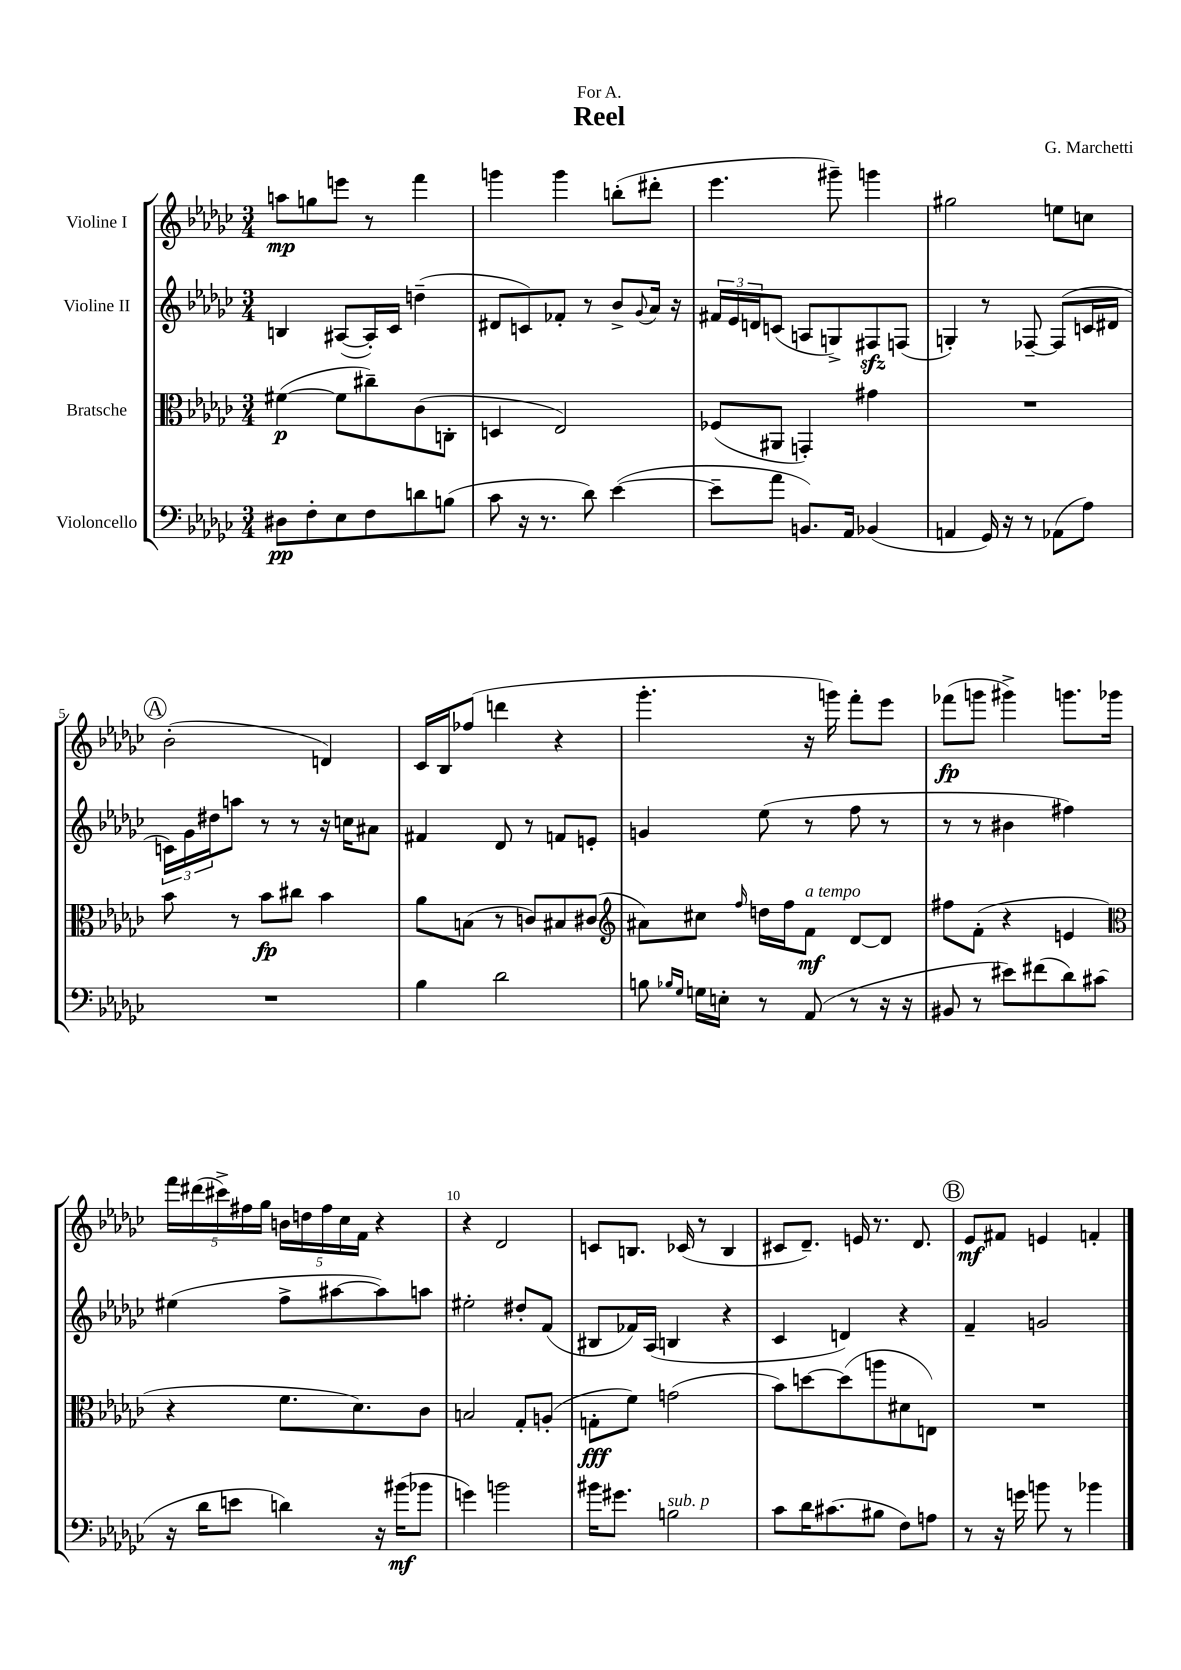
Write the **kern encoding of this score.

**kern	**kern	**kern	**kern
*staff4	*staff3	*staff2	*staff1
*clefF4	*clefC3	*clefG2	*clefG2
*k[b-e-a-d-g-c-]	*k[b-e-a-d-g-c-]	*k[b-e-a-d-g-c-]	*k[b-e-a-d-g-c-]
*M3/4	*M3/4	*M3/4	*M3/4
8D#	([4f#	4B	8aa
8F'	.	.	8gg
8E-	8f#]	([8A#	8eee
8F	8cc#~)	16A#'])	8r
.	.	16c-	.
8d	(8c-	(4dd~	4fff
(8B	8C'	.	.
=	=	=	=
8c-	4D	8d#	4ggg
16r	.	8c)	.
8.r	.	.	.
.	2E-)	8f-'	4ggg
8d-)	.	8r	.
([4e-	.	8b-^	(8bb'
.	.	8qqg-	.
.	.	16a-	8ddd#'
.	.	16r	.
=	=	=	=
8e-~]	(8F-	24f#	4.eee-
.	.	24e-	.
.	.	24d	.
8a-	8AA#	(8c	.
8.BB)	4GG')	8A	.
.	.	8G^)	8ggg#~)
16AA-	.	.	.
(4BB-	4g#	8F#	4ggg
.	.	(8F	.
=	=	=	=
4AA	2.r	4G')	2gg#
16GG-)	.	8r	.
16r	.	.	.
8r	.	[8F-~	.
(8AA-	.	(8F-]	8ee
8A-)	.	16c	8cc
.	.	16d#	.
=	=	=	=
2.r	8b-	24c)	(2b-'
.	.	24g-	.
.	.	24dd#	.
.	8r	8aa	.
.	8b-	8r	.
.	8cc#	8r	.
.	4b-	16r	4d)
.	.	16cc	.
.	.	8a#	.
=	=	=	=
4B-	8a-	4f#	16c-
.	.	.	16B-
.	(8B	.	(8ff-
2d-	8r	8d-	4ddd
.	8c)	8r	.
.	8B#	8f	4r
.	(8c#	8e'	.
=	=	=	=
*	*clefG2	*	*
8B	8a#)	4g	4.ggg-'
16qqB-	.	.	.
16qqG-	.	.	.
16G	8cc#	.	.
16E'	.	.	.
.	16qqff	.	.
8r	16dd	(8ee-	.
.	16ff	.	.
(8AA-	8f	8r	16r
.	.	.	16ggg)
8r	[8d-	8ff	8fff'
16r	8d-]	8r	8eee-
16r	.	.	.
=	=	=	=
8BB#	8ff#	8r	(8fff-
8r	(8f'	8r	8ggg
8e#)	4r	4b#	4ggg#^)
(8f#	.	.	.
8d-)	4e	4ff#)	8.ggg
(8c#	.	.	.
.	.	.	16ggg-
=	=	=	=
*	*clefC3	*	*
16r	4r	(4ee#	20fff
.	.	.	(20ddd#
16d-	.	.	.
.	.	.	20ccc#^)
8e	.	.	.
.	.	.	20ff#
.	.	.	20gg-
4d)	8.f	8ff^	20b
.	.	.	20dd
.	.	.	20ff#
.	.	[8aa#	.
.	.	.	20cc-
.	8.d-)	.	.
.	.	.	20f
16r	.	8aa#])	4r
(16b#	.	.	.
8b-	8c-	8aa	.
=	=	=	=
4g)	2B	2ee#'	4r
2b	.	.	2d-
.	8G-'	8dd#'	.
.	(8A'	(8f	.
=	=	=	=
16b#	8G'	8B#	8c
8.g#	.	.	.
.	8f)	16f-)	8.B
.	.	(16A-	.
2B	(2g	4B	.
.	.	.	(16c-
.	.	.	8r
.	.	4r	4B
=	=	=	=
8c-	8b-)	4c-	8c#
16d-	[8dd	.	8.d-~)
(8.c#	.	.	.
.	(8dd]	4d)	.
.	.	.	16e
8B#	8aa	.	8.r
8F)	8d#	4r	.
.	.	.	8.d-
8A	8E)	.	.
=	=	=	=
8r	2.r	4f~	8e-
16r	.	.	8f#
16g	.	.	.
8b	.	2g	4e
8r	.	.	.
4b-	.	.	4f'
==	==	==	==
*-	*-	*-	*-
